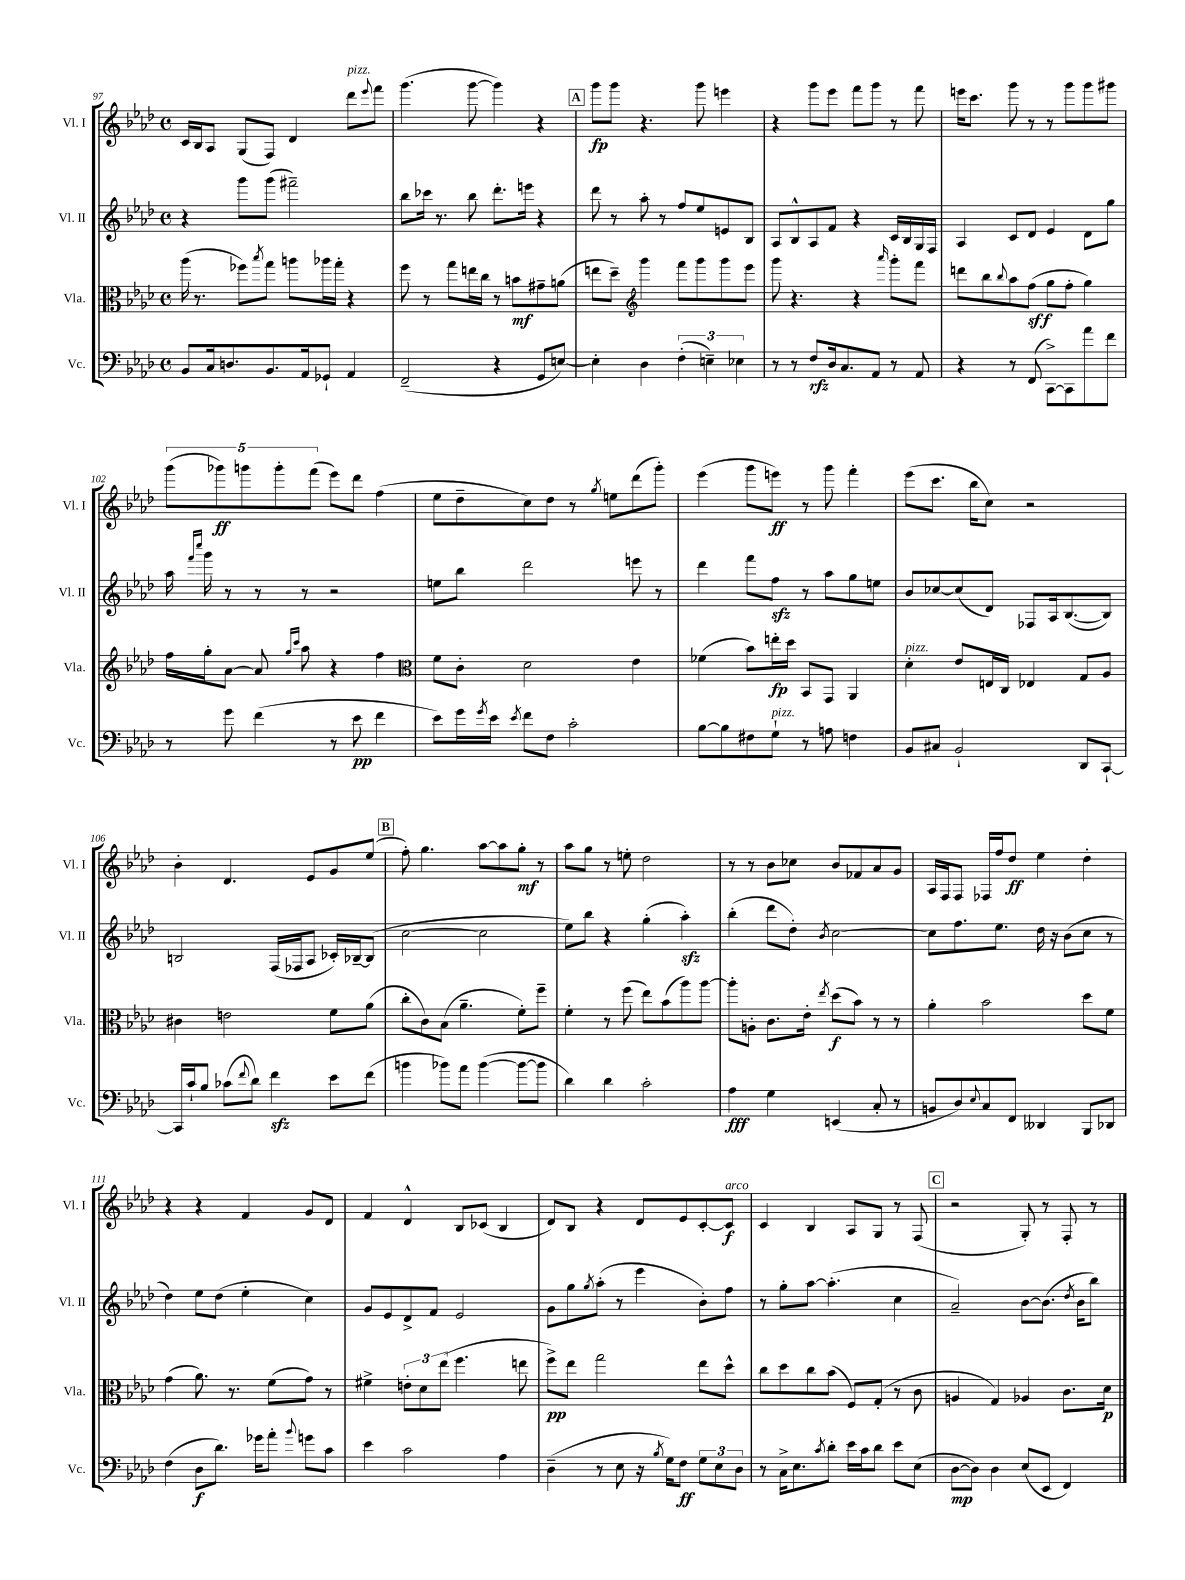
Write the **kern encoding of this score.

**kern	**dynam	**kern	**dynam	**kern	**kern	**dynam
*part4	*part4	*part3	*part3	*part2	*part1	*part1
*staff4	*staff4	*staff3	*staff3	*staff2	*staff1	*staff1
*I"Vc.	*	*I"Vla.	*	*I"Vl. II	*I"Vl. I	*
*I'Vc.	*	*I'Vla.	*	*I'Vl. II	*I'Vl. I	*
*clefF4	*	*clefC3	*	*clefG2	*clefG2	*
*k[b-e-a-d-]	*	*k[b-e-a-d-]	*	*k[b-e-a-d-]	*k[b-e-a-d-]	*
*M4/4	*	*M4/4	*	*M4/4	*M4/4	*
*met(c)	*	*met(c)	*	*met(c)	*met(c)	*
=97	=97	=97	=97	=97	=97	=97
8BB-/L	.	(16aa-\	.	4r	16c/LL	.
.	.	8.r	.	.	16B-/J	.
16C/k	.	.	.	.	8A-/J	.
8.Dn/	.	.	.	.	.	.
.	.	8ff-X\L)	.	8ggg\L	(8G/L	.
.	.	8qbb-/	.	.	.	.
8.BB-/	.	8gg\J	.	(8ggg\J	8F/J)	.
.	.	8aan\L	.	2fff#X~\)	4d-/	.
16AA-/k	.	.	.	.	.	.
8GG-X`/J	.	16aa-X\L	.	.	.	.
.	.	16gg'\JJ	.	.	.	.
!	!	!	!	!	!LO:TX:a:i:t=pizz.	!
4AA-/	.	4r	.	.	8ddd-\L	.
.	.	.	.	.	8qqeee-/	.
.	.	.	.	.	8fff\J	.
=98	=98	=98	=98	=98	=98	=98
(2FF~/	.	8ff\	.	8bb-\L	(4.ggg\	.
.	.	8r	.	16ccc-X\Jk	.	.
.	.	.	.	8.r	.	.
.	.	8gg\L	.	.	.	.
.	.	16een\L	.	8bb-\	[8ggg\	.
.	.	16cc\JJ	.	.	.	.
4r	.	8r	.	8.ddd-'\L	4ggg\])	.
.	.	8bn\L	mf	.	.	.
.	.	.	.	16eeen\Jk	.	.
8GG/L	.	8g#X~\	.	4r	4r	.
[8En/J)	.	(8an\J	.	.	.	.
!!LO:REH:place=s1:t=A
=99	=99	=99	=99	=99	=99	=99
4E'\]	.	8een\L	.	8ddd-\	8ggg\L	fp
.	.	8dd-~\J)	.	8r	8ggg\J	.
*	*	*clefG2	*	*	*	*
4D-\	.	4ggg\	.	8aa-'\	4.r	.
.	.	.	.	8r	.	.
(6F'\	.	8fff\L	.	8ff/L	.	.
.	.	8ggg\	.	8ee-/	8ggg\	.
6En~\)	.	.	.	.	.	.
.	.	8ggg\	.	8en/	4eeen\	.
6E-X\	.	.	.	.	.	.
.	.	8eee-\J	.	8B-/J	.	.
=100	=100	=100	=100	=100	=100	=100
8r	.	8ggg\	.	8A-/L	4r	.
8r	.	4.r	.	8B-^^/	.	.
8F/L	rfz	.	.	8A-/	8ggg\L	.
16D-/k	.	.	.	8f/J	8eee-\J	.
8.C/	.	.	.	.	.	.
.	.	4r	.	4r	8fff\L	.
8AA-/J	.	.	.	.	8ggg\J	.
.	.	16qqaaa-/	.	.	.	.
8r	.	8ggg'\L	.	16c/LL	8r	.
.	.	.	.	16B-/	.	.
8AA-/	.	8fff\J	.	16G/	8fff\	.
.	.	.	.	16F/JJ	.	.
=101	=101	=101	=101	=101	=101	=101
4r	.	8dddn\L	.	4A-/	16eeen\KL	.
.	.	.	.	.	8.ccc\J	.
.	.	8bb-\	.	.	.	.
.	.	8qqbb-/	.	.	.	.
8r	.	8aa-\	.	8c/L	8ggg\	.
(8FF/	.	(8ff\J	sff	8d-/J	8r	.
[8CC^\L)	.	8gg\L	.	4e-/	8r	.
8CC\]	.	8ff'\J	.	.	8ggg\L	.
8a-\	.	4gg\)	.	8d-\L	8ggg\	.
8f\J	.	.	.	8gg\J	8ggg#X\J	.
!!LO:LB:g=z
=102	=102	=102	=102	=102	=102	=102
8r	.	16ff\LL	.	16aa-\	(10ggg\L	.
.	.	.	.	16qqfff/LL	.	.
.	.	.	.	16qqcccc/JJ	.	.
.	.	16gg'\J	.	16ggg\	.	.
.	.	.	.	.	10ggg-X\)	ff
8g\	.	[8a-\J	.	8r	.	.
.	.	.	.	.	10gggn\	.
(4f\	.	8a-/]	.	8r	.	.
.	.	.	.	.	10ggg'\	.
.	.	16qqgg/LL	.	.	.	.
.	.	16qqccc/JJ	.	.	.	.
.	.	8aa-\	.	8r	.	.
.	.	.	.	.	(10fff\J	.
8r	.	4r	.	2r	8eee-\L)	.
8e-\	pp	.	.	.	8ddd-\J	.
4f\	.	4ff\	.	.	(4ff\	.
=103	=103	=103	=103	=103	=103	=103
*	*	*clefC3	*	*	*	*
8e-\L)	.	8f\L	.	8een\L	8ee-\L	.
16g\L	.	8c'\J	.	8bb-\J	8dd-~\	.
8qg/	.	.	.	.	.	.
16e-\JJ	.	.	.	.	.	.
8qe-/	.	.	.	.	.	.
8f\L	.	2d-\	.	2ddd-\	8cc\)	.
8F\J	.	.	.	.	8dd-\J	.
2c'\	.	.	.	.	8r	.
.	.	.	.	.	8qgg/	.
.	.	.	.	.	8een\L	.
.	.	4e-\	.	8eeen\	(8ddd-\	.
.	.	.	.	8r	8ggg'\J)	.
=104	=104	=104	=104	=104	=104	=104
[8B-\L	.	(4f-X\	.	4ddd-\	(4eee-\	.
8B-\]	.	.	.	.	.	.
8F#X\	.	8b-\L)	.	8fff\L	8ggg\L	.
!LO:TX:a:i:t=pizz.	!	!	!	!	!	!
8G`\J	.	16een'\L	fp	8ffzz\J	8eeen\J)	ff
.	.	16dd-\JJ	.	.	.	.
8r	.	8BB-/L	.	8r	8r	.
8An\	.	8GG/J	.	8aa-\L	8ggg\	.
4Fn\	.	4AA-/	.	8gg\	4fff'\	.
.	.	.	.	8een\J	.	.
=105	=105	=105	=105	=105	=105	=105
!	!	!LO:TX:a:i:t=pizz.	!	!	!	!
8BB-/L	.	4d-'\	.	8b-/L	(8eee-\L	.
8C#X/J	.	.	.	[8cc-X/	8.ccc\J	.
2BB-`/	.	8e-/L	.	(8cc-/]	.	.
.	.	.	.	.	16bb-\KL	.
.	.	16En/L	.	8d-/J)	8cc\J)	.
.	.	16C/JJ	.	.	.	.
.	.	4E-X/	.	8F-X/L	2r	.
.	.	.	.	16A-/k	.	.
.	.	.	.	([8.B-/	.	.
8DD-/L	.	8G/L	.	.	.	.
[8CC`/J	.	8A-/J	.	8B-/J])	.	.
!!LO:LB:g=z
=106	=106	=106	=106	=106	=106	=106
16CC/LL]	.	4c#X\	.	2Bn/	4b-'\	.
16c`/J	.	.	.	.	.	.
8B-/J	.	.	.	.	.	.
(8c-X\L	.	2en\	.	.	4.d-/	.
8qqf/	.	.	.	.	.	.
8d-\J)	.	.	.	.	.	.
4fzz\	.	.	.	(16F/LL	.	.
.	.	.	.	16F-X/J	.	.
.	.	.	.	8A-/J	8e-/L	.
8e-\L	.	8f\L	.	16c-X'/LL)	8g/	.
.	.	.	.	[16B-X~/J	.	.
(8f\J	.	(8a-\J	.	(8B-/J]	(8ee-/J	.
!!LO:REH:place=s1:t=B
=107	=107	=107	=107	=107	=107	=107
4bn\	.	8cc'\L	.	[2cc\	8ff'\)	.
.	.	8c\)	.	.	4.gg\	.
8b-X\L)	.	(8B-\J	.	.	.	.
8a-\J	.	4.a-~\	.	.	.	.
([4b-\	.	.	.	2cc\]	[8aa-\L	.
.	.	.	.	.	8aa-\]	.
8b-\L_	.	8f'\L)	.	.	8gg'\J	mf
8b-\J]	.	8ff~\J	.	.	8r	.
=108	=108	=108	=108	=108	=108	=108
4d-\)	.	4f'\	.	8ee-\L)	8aa-\L	.
.	.	.	.	8bb-\J	8gg\J	.
4d-\	.	8r	.	4r	8r	.
.	.	(8ff\	.	.	8een'\	.
2c'\	.	8ee-\L)	.	(4gg'\	2dd-\	.
.	.	(8b-\	.	.	.	.
.	.	8aa-\)	.	4aa-zz'\)	.	.
.	.	[8aa-\J	.	.	.	.
=109	=109	=109	=109	=109	=109	=109
4A-\	fff	8aa-'\L]	.	(4bb-'\	8r	.
.	.	8An'\J	.	.	8r	.
4G\	.	8.c\L	.	8ddd-\L	8b-\L	.
.	.	.	.	8dd-'\J)	8cc-X\J	.
.	.	16e-'\Jk	.	.	.	.
.	.	8qee-/	.	8qb-/	.	.
(4EEn/	.	(8dd-\L	f	[2cc\	8b-/L	.
.	.	8b-\J)	.	.	8f-X/	.
8C'/	.	8r	.	.	8a-/	.
8r	.	8r	.	.	8g/J	.
=110	=110	=110	=110	=110	=110	=110
8BBn/L	.	4a-'\	.	8cc\L]	16A-/LL	.
.	.	.	.	.	16F/J	.
8D-/)	.	.	.	8.ff\	8F/J	.
8qqE-/	.	.	.	.	.	.
8C/	.	2b-\	.	.	16F-X/LL	.
.	.	.	.	8.ee-\J	16ff/J	.
8FF/J	.	.	.	.	8dd-/J	ff
4DD--X/	.	.	.	16dd-\	4ee-\	.
.	.	.	.	16r	.	.
.	.	.	.	(8b-\L	.	.
8BBB-/L	.	8dd-\L	.	8cc\J	4dd-'\	.
8DD-X/J	.	8f\J	.	8r	.	.
!!LO:LB:g=z
=111	=111	=111	=111	=111	=111	=111
(4F\	.	(4g\	.	4dd-\)	4r	.
8D-\L	f	8.a-\)	.	8ee-\L	4r	.
8.d-\J)	.	.	.	(8dd-\J	.	.
.	.	8.r	.	.	.	.
.	.	.	.	4ee-'\	4f/	.
16g-X\KL	.	.	.	.	.	.
8a-'\J	.	(8f\L	.	.	.	.
8qqb-/	.	.	.	.	.	.
8gn\L	.	8g\J)	.	4cc\)	8g/L	.
8c\J	.	8r	.	.	8d-/J	.
=112	=112	=112	=112	=112	=112	=112
4e-\	.	4f#X^\	.	8g/L	4f/	.
.	.	.	.	8e-/	.	.
2c\	.	12en'\L	.	8d-^/	4d-^^/	.
.	.	12d-\	.	.	.	.
.	.	.	.	8f/J	.	.
.	.	(12ee-\J	.	.	.	.
.	.	4.ff\	.	2e-/	8B-/L	.
.	.	.	.	.	(8c-X/J	.
4A-\	.	.	.	.	4B-/	.
.	.	8een\	.	.	.	.
=113	=113	=113	=113	=113	=113	=113
(4D-~\	.	8ff^\L)	pp	8g\L	8d-/L)	.
.	.	8ee-\J	.	8gg\	8B-/J	.
.	.	.	.	8qgg/	.	.
8r	.	2gg\	.	(8aa-'\J	4r	.
8E-\	.	.	.	8r	.	.
16r	.	.	.	4eee-\	8d-/L	.
8qB-/	.	.	.	.	.	.
16G\KL)	.	.	.	.	.	.
8F\J	ff	.	.	.	8e-/	.
12G\L	.	8ee-\L	.	8b-'\L)	[8c'/	.
12E-\	.	.	.	.	.	.
!	!	!	!	!	!LO:TX:a:i:t=arco	!
.	.	8dd-^^\J	.	8ff\J	8c/J]	f
12D-\J	.	.	.	.	.	.
=114	=114	=114	=114	=114	=114	=114
8r	.	8cc\L	.	8r	4c/	.
16C^\KL	.	8dd-\	.	8gg'\L	.	.
8.E-\	.	.	.	.	.	.
.	.	8cc\	.	[8aa-\J	4B-/	.
8qc/	.	.	.	.	.	.
8d-'\J	.	(8b-\J	.	(4.aa-'\]	.	.
16e-\LL	.	8F/L)	.	.	8A-/L	.
16c\J	.	.	.	.	.	.
8d-\J	.	(8G'/J	.	.	8G/J	.
8e-\L	.	8r	.	4cc\	8r	.
(8E-\J	.	8c\	.	.	(8F/	.
!!LO:REH:place=s1:t=C
=115	=115	=115	=115	=115	=115	=115
[8D-\L	mp	4An/	.	2a-~/)	2r	.
8D-\J])	.	.	.	.	.	.
4D-\	.	4G/)	.	.	.	.
(8E-/L	.	4A-X/	.	[8b-\L	8G'/)	.
8EE-/J	.	.	.	(8.b-\J]	8r	.
4FF/)	.	8.c\L	.	.	8F'/	.
.	.	.	.	8qdd-/	.	.
.	.	.	.	16b-\KL	.	.
.	.	.	.	8bb-\J)	8r	.
.	.	16d-\Jk	p	.	.	.
==	==	==	==	==	==	==
*-	*-	*-	*-	*-	*-	*-
